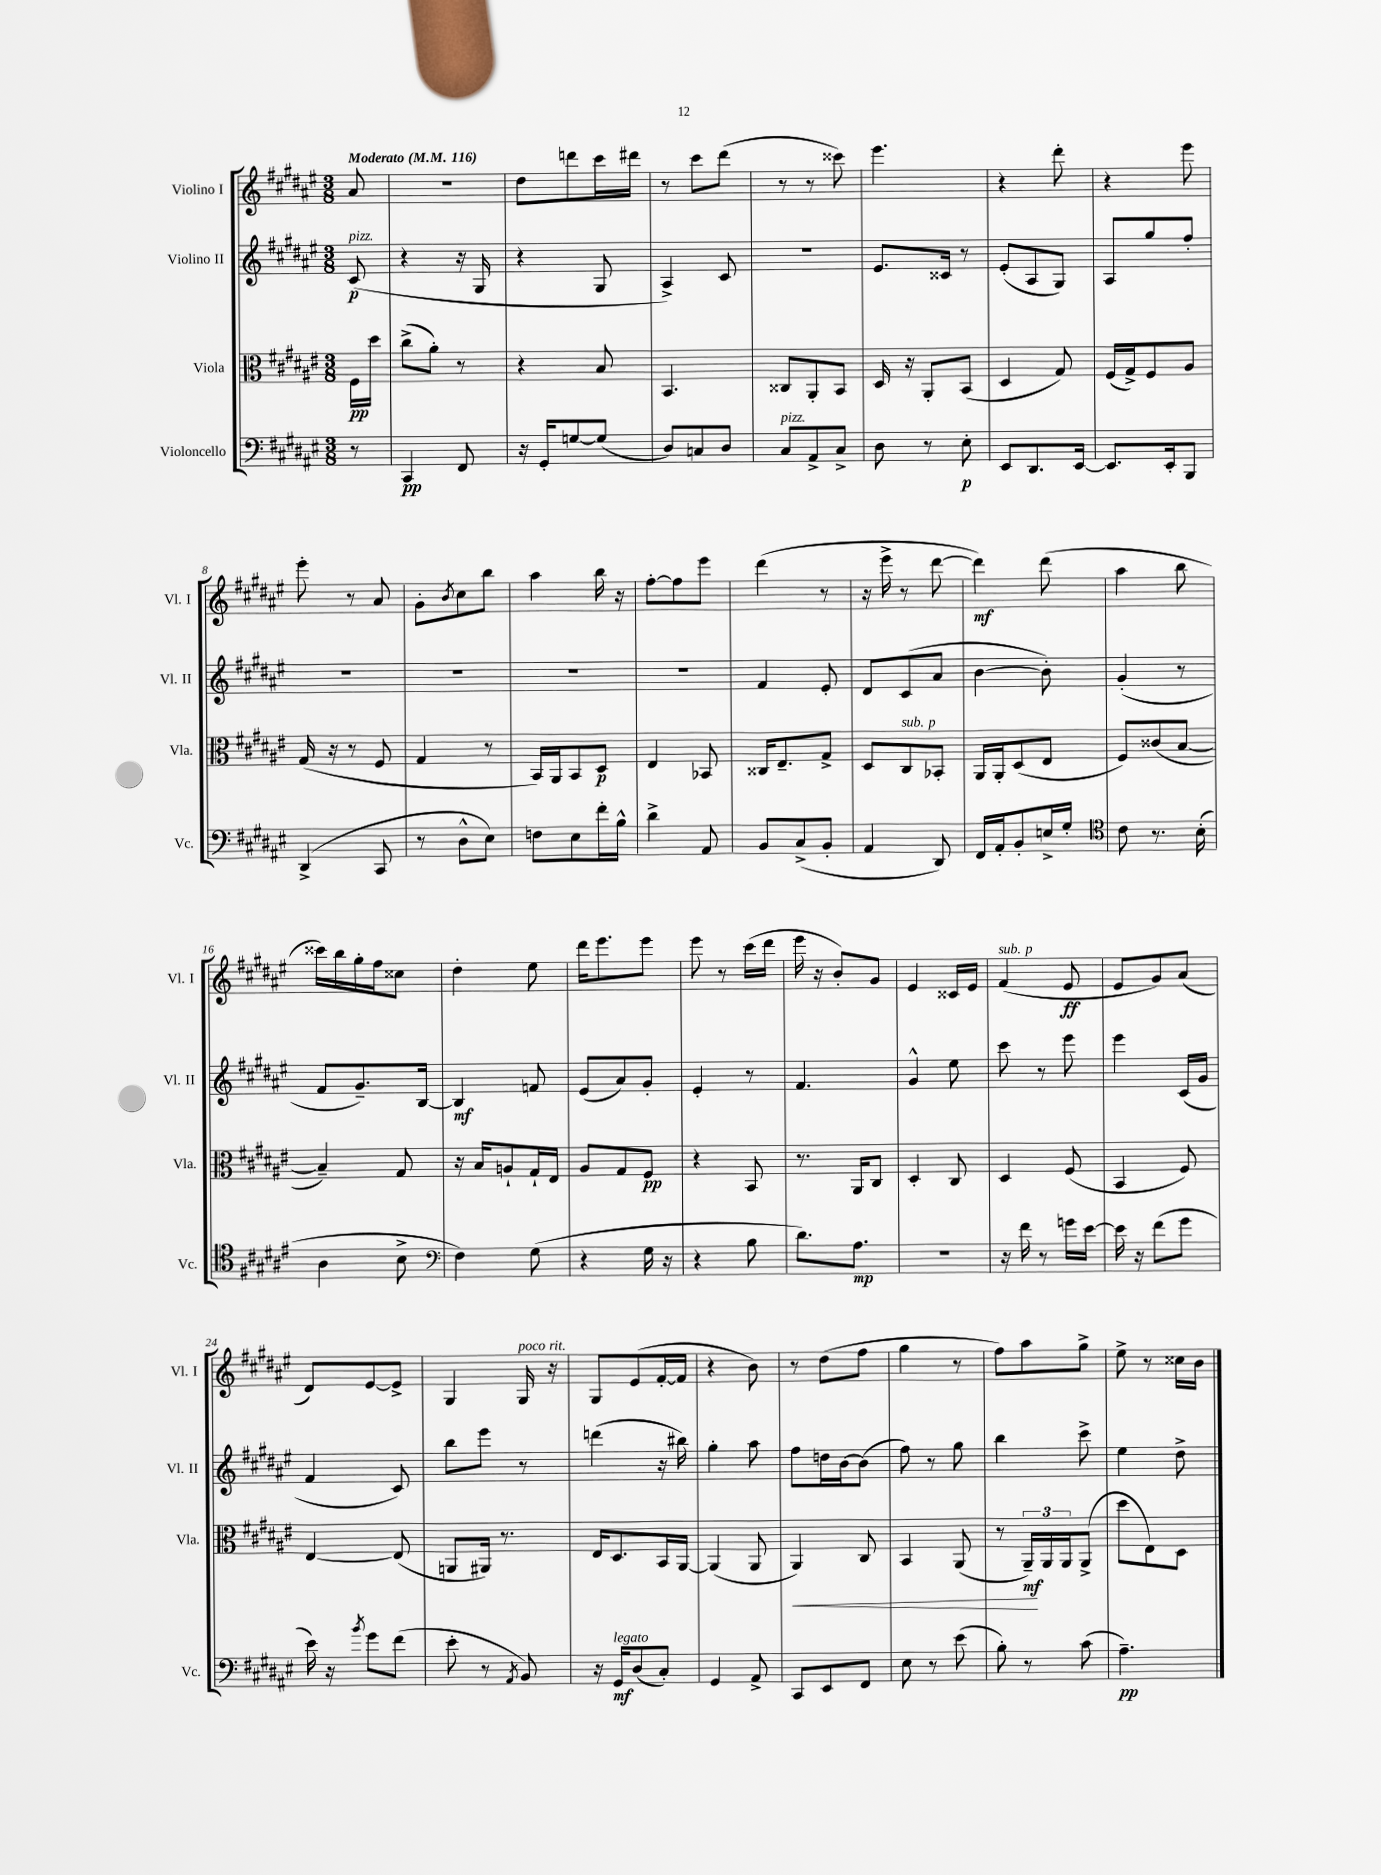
<<
\new StaffGroup <<
\new Staff = "s0" \with { instrumentName = "Violino I" shortInstrumentName = "Vl. I" } {
    \clef treble \key fis \major \numericTimeSignature \time 3/8 \partial 8 \tempo "Moderato" 4 = 116
    ais'8 |
    R4. |
    dis''8 d'''8 cis'''16 dis'''16 |
    r8 cis'''8 dis'''8( |
    r8 r8 cisis'''8) |
    eis'''4. |
    r4 dis'''8-. |
    r4 eis'''8 |
    eis'''8-. r8 ais'8 |
    gis'8-. \acciaccatura { b'8 } cis''8 b''8 |
    ais''4 b''16 r16 |
    fis''8~-. fis''8 eis'''8 |
    dis'''4( r8 |
    r16 eis'''16-> r8 dis'''8~ |
    dis'''4\mf) dis'''8( |
    ais''4 b''8 |
    cisis'''16) b''16 gis''16-. fis''16 cisis''8 |
    dis''4-. eis''8 |
    dis'''16 eis'''8. eis'''8 |
    eis'''8 r8 cis'''16( dis'''16 |
    eis'''16 r16 b'8-.) gis'8 |
    eis'4 cisis'16 eis'16 |
    fis'4^\markup { \italic "sub. p" }( eis'8\ff |
    eis'8 gis'8) ais'8( |
    dis'8) eis'8~ eis'8-> |
    gis4 gis16^\markup { \italic "poco rit." } r16 |
    gis8 eis'8( fis'16~-. fis'16 |
    r4 b'8) |
    r8 dis''8( fis''8 |
    gis''4 r8 |
    fis''8) ais''8 gis''8-> |
    eis''8-> r8 cisis''16 b'16 \bar "|." |
}
\new Staff = "s1" \with { instrumentName = "Violino II" shortInstrumentName = "Vl. II" } {
    \clef treble \key fis \major \numericTimeSignature \time 3/8 \partial 8
    cis'8\p^\markup { \italic "pizz." }( |
    r4 r16 gis16 |
    r4 gis8 |
    ais4->) cis'8 |
    R4. |
    eis'8. cisis'16 r8 |
    eis'8-.( ais8 gis8) |
    ais8 gis''8 fis''8-. |
    R4. |
    R4. |
    R4. |
    R4. |
    fis'4 eis'8-. |
    dis'8 cis'8( ais'8 |
    b'4~ b'8-.) |
    gis'4-.( r8 |
    fis'8 gis'8.--) b16~ |
    b4\mf f'8 |
    eis'8( ais'8) gis'8-. |
    eis'4-. r8 |
    fis'4. |
    gis'4-^ eis''8 |
    cis'''8 r8 eis'''8 |
    eis'''4 cis'16( gis'16 |
    fis'4 cis'8) |
    b''8 eis'''8 r8 |
    d'''4( r16 bis''16) |
    gis''4-. ais''8 |
    fis''8 d''16 b'16~ b'8( |
    fis''8) r8 gis''8 |
    b''4 cis'''8-> |
    eis''4 dis''8-> \bar "|." |
}
\new Staff = "s2" \with { instrumentName = "Viola" shortInstrumentName = "Vla." } {
    \clef alto \key fis \major \numericTimeSignature \time 3/8 \partial 8
    fis16\pp dis''16 |
    cis''8->( ais'8-.) r8 |
    r4 b8 |
    b,4. |
    cisis8 ais,8-. b,8 |
    dis16 r16 ais,8-. b,8( |
    dis4 gis8) |
    fis16( gis16->) fis8 ais8 |
    gis16( r16 r8 fis8 |
    gis4 r8 |
    b,16) ais,16 b,8 dis8\p |
    eis4 bes,8 |
    cisis16 eis8.-- gis8-> |
    dis8 cis8^\markup { \italic "sub. p" } bes,8-. |
    ais,16 ais,16-. dis8( eis8 |
    fis8) cisis'8( b8~ |
    b4--) gis8 |
    r16 b16 a8-! gis16-! eis16 |
    ais8 gis8 fis8\pp |
    r4 b,8 |
    r8. ais,16 cis8 |
    dis4-. cis8 |
    dis4 fis8( |
    b,4 fis8) |
    eis4~ eis8( |
    a,8 ais,16) r8. |
    eis16 dis8. b,16 ais,16~ |
    ais,4( ais,8 |
    ais,4\<) cis8 |
    b,4 ais,8( |
    r8 \tuplet 3/2 { ais,16--\mf\!) ais,16 ais,16 } ais,8->( |
    dis''8 eis8) dis8 \bar "|." |
}
\new Staff = "s3" \with { instrumentName = "Violoncello" shortInstrumentName = "Vc." } {
    \clef bass \key fis \major \numericTimeSignature \time 3/8 \partial 8
    r8 |
    cis,4\pp fis,8 |
    r16 gis,16-. g8~ g8( |
    dis8) c8 dis8 |
    cis8^\markup { \italic "pizz." } ais,8-> cis8-> |
    dis8 r8 eis8-.\p |
    eis,8 dis,8. eis,16~ |
    eis,8. eis,16-. b,,8 |
    dis,4->( cis,8 |
    r8 dis8-^ eis8) |
    f8 eis8 fis'16-. b16-^ |
    dis'4-> ais,8 |
    b,8 cis8->( b,8-. |
    ais,4 dis,8) |
    fis,16 ais,16-. b,8-. e16-> gis16-. |
    \clef tenor cis'8 r8. b16-.( |
    ais4 b8-> |
    \clef bass fis4) gis8( |
    r4 gis16 r16 |
    r4 b8 |
    dis'8.) ais8.\mp |
    R4. |
    r16 fis'16 r8 g'16 eis'16~ |
    eis'16 r16 fis'8( gis'8 |
    eis'16) r16 \acciaccatura { b'8 } gis'8 fis'8( |
    eis'8-. r8 \acciaccatura { ais,8 } b,8) |
    r16 gis,16\mf^\markup { \italic "legato" } dis8( cis8-.) |
    gis,4 ais,8-> |
    cis,8 eis,8 fis,8 |
    eis8 r8 eis'8( |
    b8-.) r8 cis'8( |
    ais4.--\pp) \bar "|." |
}
>>
>>
